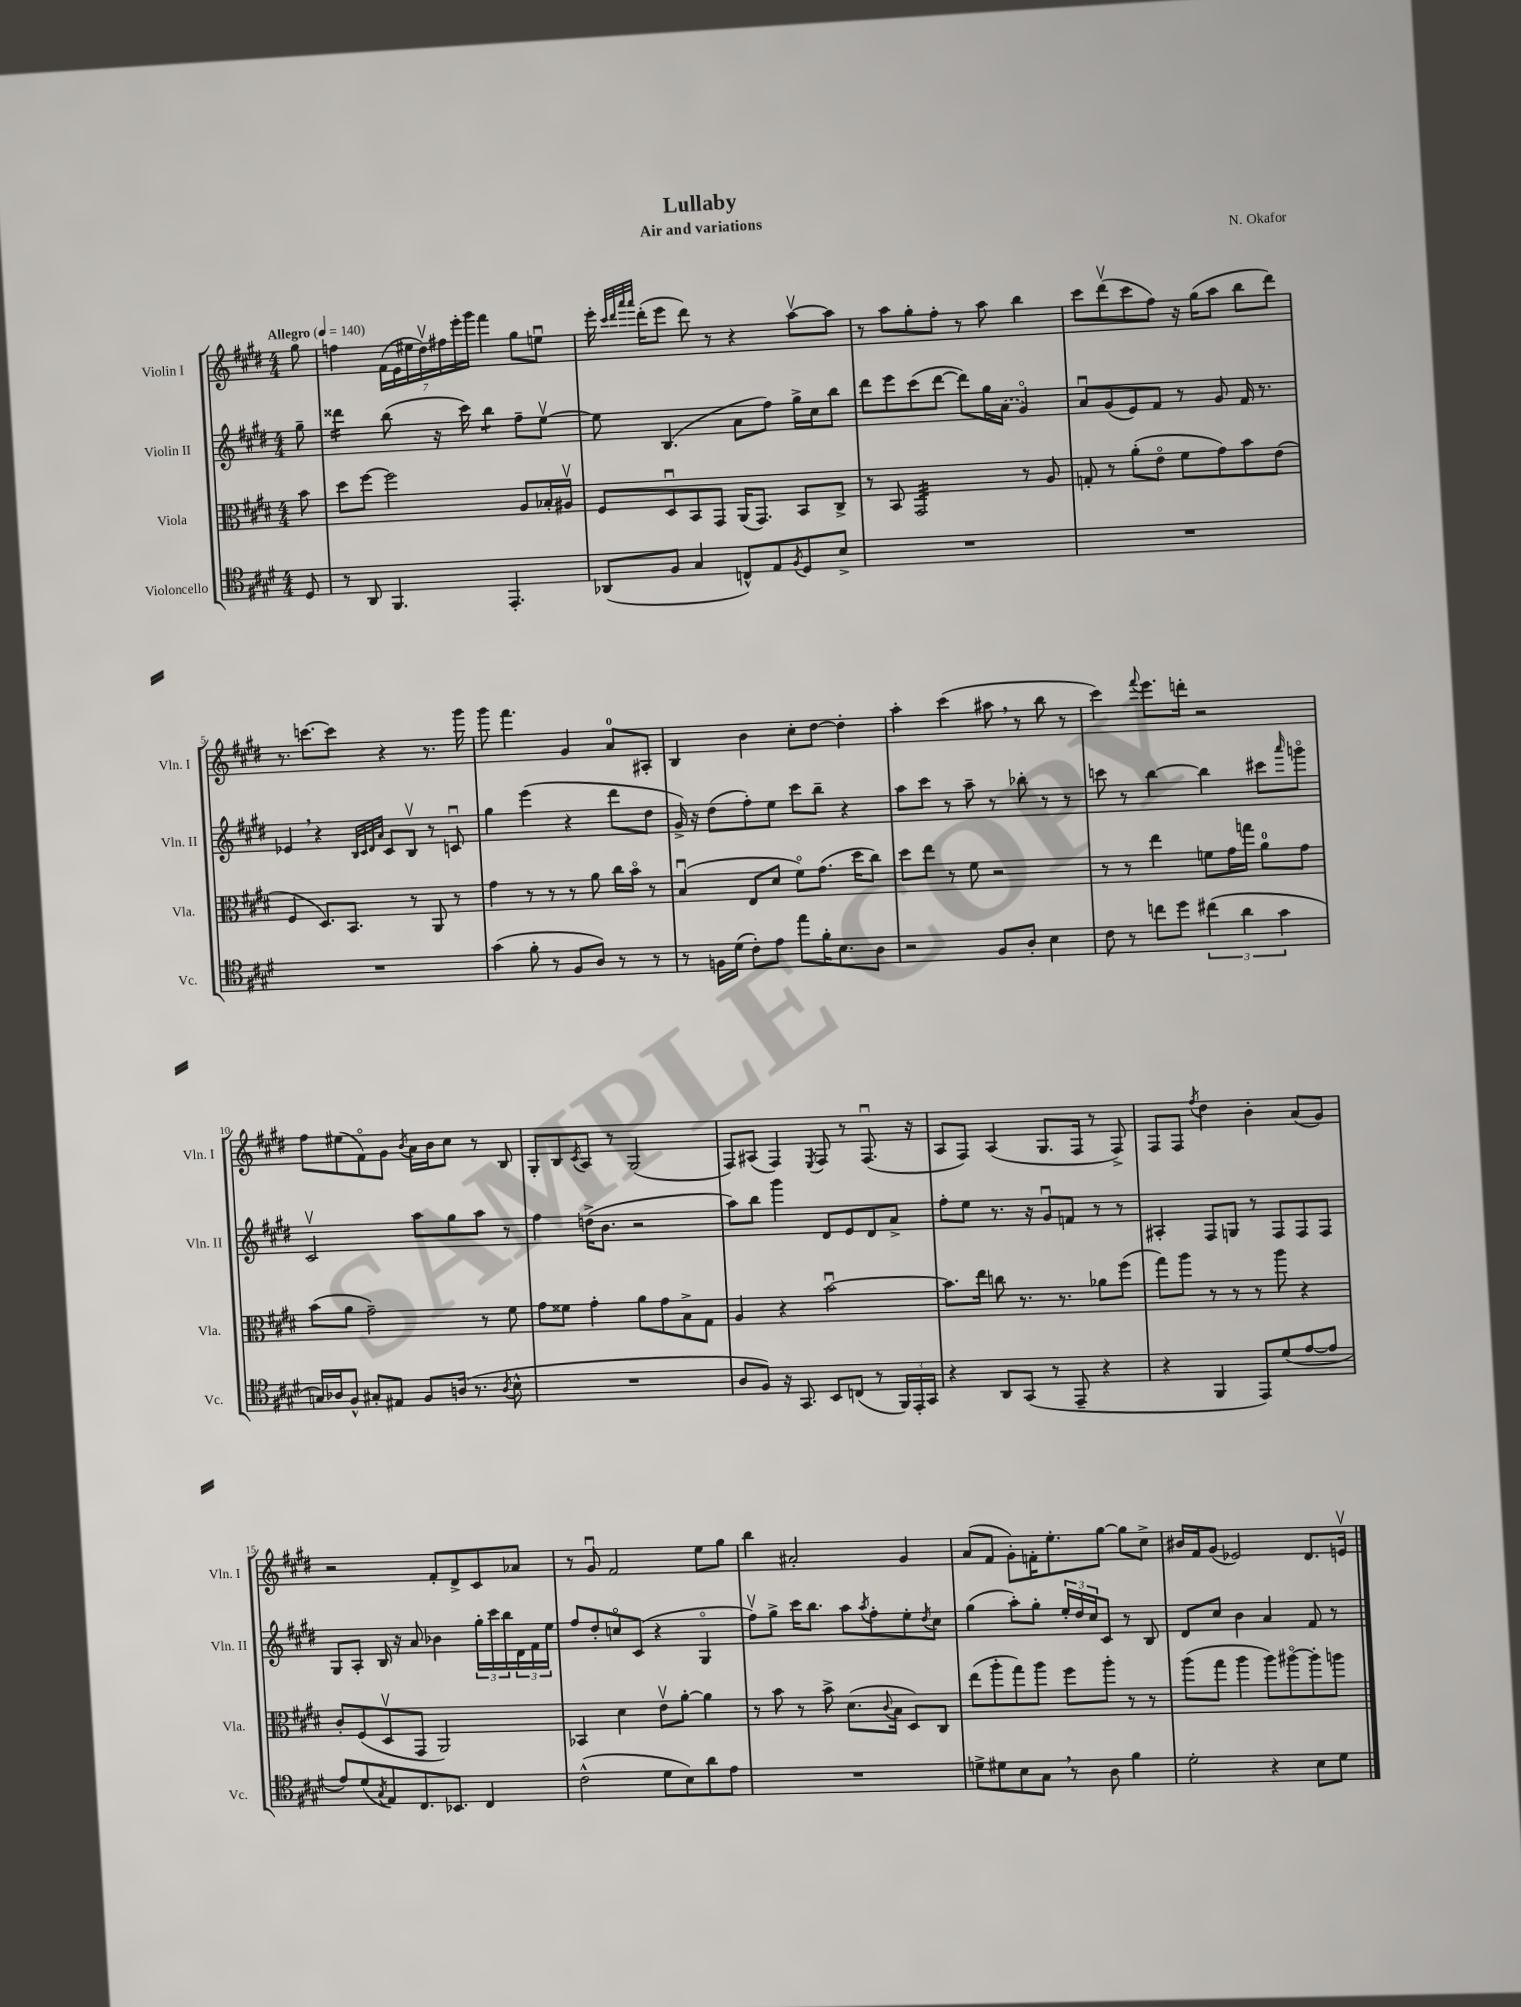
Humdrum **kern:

**kern	**kern	**kern	**kern
*staff4	*staff3	*staff2	*staff1
*clefC4	*clefC3	*clefG2	*clefG2
*k[f#c#g#d#]	*k[f#c#g#d#]	*k[f#c#g#d#]	*k[f#c#g#d#]
*M4/4	*M4/4	*M4/4	*M4/4
*MM140	*MM140	*MM140	*MM140
8D#	8b	8gg#~	8gg#
=	=	=	=
8r	8dd#	4ddd##	4ff
8AA	[8ff#	.	.
4.FF#	2ff#]	(8bb	(28f#
.	.	.	28e
.	.	.	28ee#
.	.	.	28dd#v)
.	.	16r	.
.	.	.	28ff#
.	.	.	28eee'
.	.	16ccc#)	.
.	.	.	28ggg#
.	.	4bb	4fff#
4.EE'	.	.	.
.	8A	8ff#~	8gg#
.	16B-'	[8eev	8eeu
.	16A#v	.	.
=	=	=	=
(8AA-	8F#	8ee]	16eee'
.	.	.	32qqccc#
.	.	.	32qqddd#
.	.	.	32qqaaa
.	.	.	32qqaaa
.	.	.	(16ddd#'
8F#	8D#u	(4.B	8eee
4G#	8BB	.	8ddd#)
.	8GG#	.	8r
8C^^)	(16AA	8a	4r
.	8.GG#)	.	.
8E	.	8ff#)	.
8qF#	.	.	.
8D#	8BB	16gg#^	[8aav
.	.	16cc#	.
8B^	8C#^	8bb	8aa]
=	=	=	=
1r	8r	8ddd#	8r
.	8BB	8eee	8aa
.	2GG#	(8ccc#	8gg#'
.	.	[8ddd#	8ff#'
.	.	8ddd#])	8r
.	.	16gg#	8aa
.	.	(16a	.
.	8r	4g#o)	4bb
.	8A	.	.
=	=	=	=
1r	8G'	8au	8ccc#
.	8r	(8g#	(8ddd#v
.	(8a'	8e)	8ccc#
.	8eo	8f#	8ff#)
.	8f#	8r	16r
.	.	.	(16gg#
.	8g#)	8g#	8aa
.	8b	16f#	8bb
.	.	8.r	.
.	(8e	.	8ddd#)
=	=	=	=
1r	4F#	4e-	8.r
.	.	.	[8.ccc
.	8.D#)	4r	.
.	.	.	8ccc]
.	8.BB	.	.
.	.	32qqB	.
.	.	32qqc#	.
.	.	32qqd#	.
.	.	32qqa	.
.	.	8c#	4r
.	8r	8Bv	.
.	8AA	8r	8.r
.	8r	8cu	.
.	.	.	16ggg#
=	=	=	=
(4g#	4g#	4gg#	8ggg#
.	.	.	4.fff#
8f#'	8r	(4eee	.
8r	8r	.	.
8F#	8r	4r	4g#
8A)	8a	.	.
8r	16cc#	8ddd#	8a
.	16bo	.	.
8r	8r	8dd#	8A#'
=	=	=	=
8r	(4Bu	16g#^)	4B
.	.	16r	.
16F	.	(8dd#	.
(16d#	.	.	.
8c#')	8E	8ff#')	4b
8e	8d#	8ee	.
8ee	8f#o)	8ccc#	8cc#'
16f#'	(8.g#	8bb~	[8dd#
8.B	.	.	.
.	.	4r	4dd#']
.	16dd#	.	.
8A	8cc#)	.	.
=	=	=	=
2r	8dd#	8aa	4aa'
.	8ee	8ccc#	.
.	8r	8r	(4ccc#
.	8f#	8aa~	.
8F#	2r	8r	8aa#
8A'	.	8bb-'	8r
4B	.	8r	8bb
.	.	8r	8r
=	=	=	=
8c#	8r	8ccc	4ccc#)
8r	8r	8r	.
.	.	.	8qqfff#
8cc	4ee	[4bb	8.eee
8dd#	.	.	.
.	.	.	16ddd'
(6cc#	8f	4bb]	2r
.	16g#	.	.
6a	.	.	.
.	16gg	.	.
.	8a	8ccc#	.
6g#	.	.	.
.	.	16qqaaa	.
.	8g#	8gggo	.
=	=	=	=
16G)	(8b	2c#v	8ff#
16A-	.	.	.
8F#^^	8a	.	(8ee#
8G#'	2g#~)	.	8f#o)
8E#	.	.	8g#
.	.	.	8qb
8F#	.	8aa	16a
.	.	.	16b
(16A	.	8gg#	8cc#
8.r	.	.	.
.	8r	8aa	8r
8qA	.	.	.
8B^^	8f#	8r	8B
=	=	=	=
1r	8g#	4ff#	8G#'
.	8f##	.	8B
.	.	.	8qc#
.	4g#'	(16dd^	8A
.	.	8.b	.
.	.	.	8r
.	8a	2r	(2G#
.	8g#	.	.
.	8B^	.	.
.	8G#	.	.
=	=	=	=
8A	4A	8aa)	8F#)
8F#)	.	8bb	(8A#
16r	4r	4ggg#	4F#)
8.GG#	.	.	.
.	.	.	8qE
8BB	[2bu	8d#	8F#
(8C	.	8e	8r
8r	.	8d#	(8.F#u
24FF#)	.	8a^	.
24EE'	.	.	.
.	.	.	16r
24GG#	.	.	.
=	=	=	=
4r	8.b]	8ff#'	8A
.	.	8ee	8F#)
.	16ee	.	.
8AA	8cc	8.r	(4A
(8GG#	8.r	.	.
.	.	16r	.
8r	.	8g#u	8.G#
.	8.r	.	.
8EE~	.	8f	.
.	.	.	16F#
4r	8a-	8r	8r
.	(8ff#	8r	8F#^)
=	=	=	=
4r	8gg#)	4A#'	8F#
.	8aa	.	8F#
.	.	.	8qff#
4FF#	8r	8F#	4dd#
.	8r	8G	.
8EE)	8r	8r	4b'
(8d#	8aa	8F#	.
[8e	4r	8F#	(8a
8e]	.	8F#	8g#)
=	=	=	=
8e)	8c#'	8G#	2r
(8d#	(8F#	8A'	.
8qG#	.	.	.
8E)	8D#v	16B	.
.	.	16r	.
8.C#	8GG#	8a	.
.	2AA)	4b-	8f#'
8.BB-	.	.	.
.	.	.	8d#^
4C#	.	24gg#'	8c#
.	.	24ccc#	.
.	.	24bb	.
.	.	24d#	8a-
.	.	24f#	.
.	.	24ee	.
=	=	=	=
(2c#^^	4BB-	8ff#	8r
.	.	8dd#'	8g#u
.	4d#	8cco	2f#
.	.	(8c#	.
8d#	8ev	4r	.
8B)	[8a'	.	.
8a	4a]	4G#o	8ee
8e	.	.	8gg#
=	=	=	=
1r	8r	8ff#v)	4bb
.	8b	8gg#^	.
.	8r	16ccc#	2a#'
.	.	8.bb	.
.	8b^	.	.
.	(8.d#	8aa	.
.	.	8qaa	.
.	.	8ff#'	.
.	8qqc#	.	.
.	16B	.	.
.	8D#)	8ee'	4g#
.	.	8qdd#	.
.	8C#	8cc#	.
=	=	=	=
8d^	(8ee	(4gg#	(8a
8d#	8aa'	.	8f#
8B	8gg#)	8aa')	8g#')
8G#	8aa	8gg#'	16f'
.	.	.	8.ee'
8r	8ff#	24ee'	.
.	.	24dd#	.
.	.	24cc#	.
8A	8aa'	8c#	[8gg#
4f#	8r	8r	8gg#]
.	8r	8B	8cc#^
=	=	=	=
2d#'	(8aa	8d#	16b#
.	.	.	16f#
.	8gg#	8cc#	(8g#
.	4aa	4b	2e-)
4r	8aa)	4a	.
.	[8aa#o	.	.
8B	8aa#']	8f#	8.d#
8d#	8aa	8r	.
.	.	.	16ev
==	==	==	==
*-	*-	*-	*-
